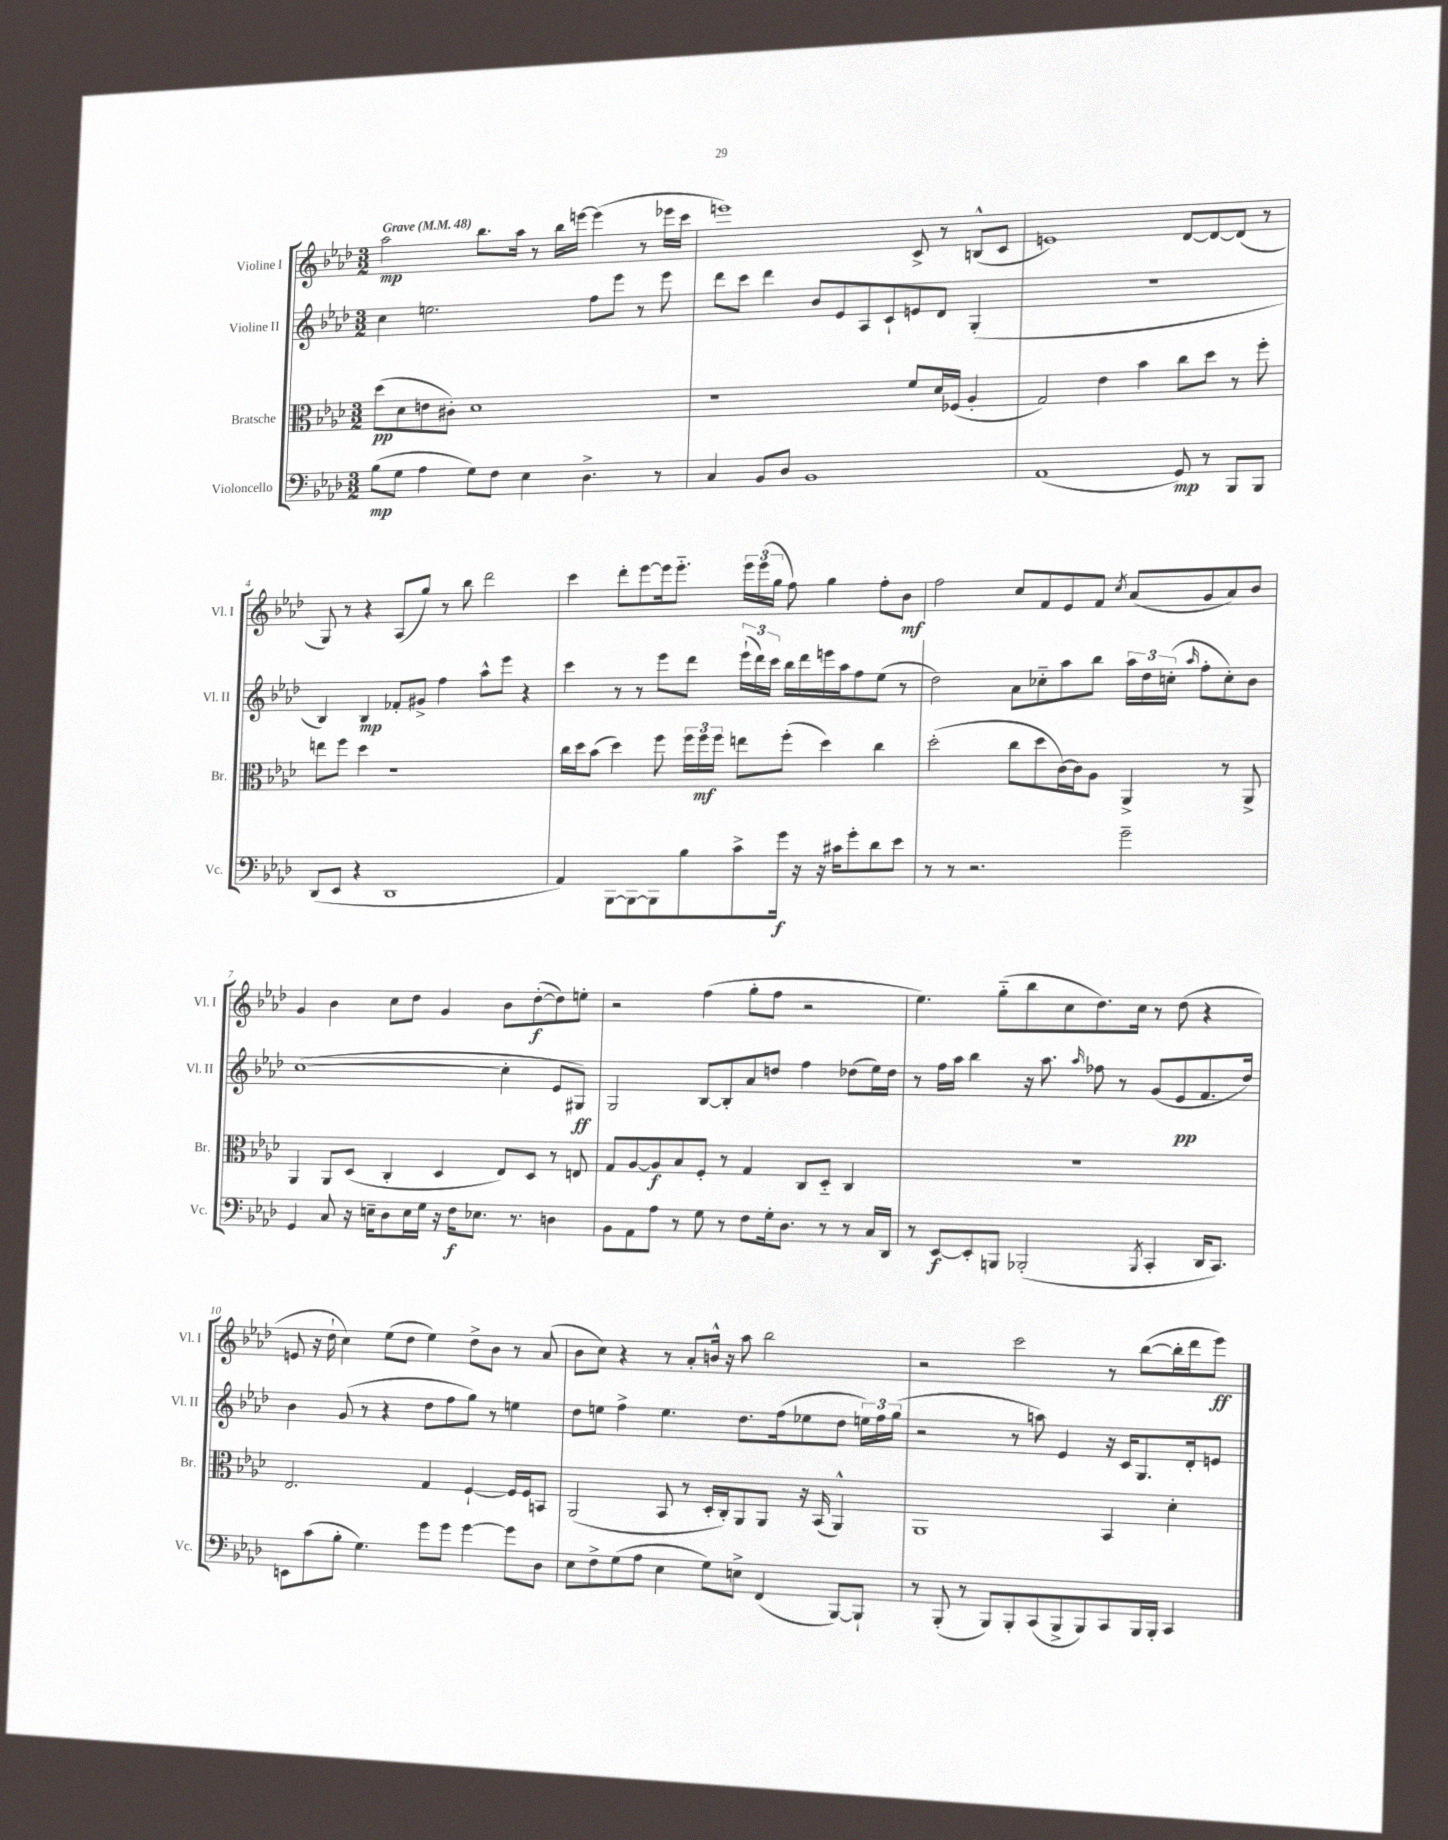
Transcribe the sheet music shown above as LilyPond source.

<<
\new StaffGroup <<
\new Staff = "s0" \with { instrumentName = "Violine I" shortInstrumentName = "Vl. I" } {
    \clef treble \key aes \major \numericTimeSignature \time 3/2 \tempo "Grave" 4 = 48
    \autoBeamOff aes''2\mp bes''8.[ aes''16] r8 bes''16[ e'''16]~ e'''4( r8 ees'''16[ c'''16] |
    e'''1) c'8-> r8 b8[-^( c'8] |
    e'1) des'8[~ des'8~ des'8]( r8 |
    g8) r8 r4 aes8[( g''8]) r8 bes''8 des'''2 |
    c'''4 des'''8[-. ees'''8~ ees'''16 ees'''8.]-_ \tuplet 3/2 { ees'''16[ ees'''16( g''16] } f''8) g''4 f''8[-. bes'8]\mf |
    f''2 c''8[ f'8 ees'8 f'8] \acciaccatura { c''8 } aes'8[( g'8 aes'8) bes'8] |
    g'4 bes'4 c''8[ des''8] g'4 bes'8[ des''8~-.\f( des''8) e''8]-. |
    r2 f''4( g''8[-. f''8] r2 |
    ees''4.) g''8[-_( bes''8 c''8 des''8.) c''16] r8 des''8( r4 |
    e'8 r16 des''16-! c''4) ees''8[( des''8] ees''4) des''8[-> bes'8] r8 aes'8( |
    bes'8[ c''8]) r4 r8 aes'8[-. b'16]-^ r16 aes''8 bes''2 |
    r2 c'''2 r8 bes''8[~( bes''16-. des'''16 ees'''8]\ff) \bar "|." |
}
\new Staff = "s1" \with { instrumentName = "Violine II" shortInstrumentName = "Vl. II" } {
    \clef treble \key aes \major \numericTimeSignature \time 3/2
    \autoBeamOff c''4 e''2. f''8[ ees'''8] r8 ees'''8 |
    des'''8[ c'''8] des'''4 bes'8[ ees'8 aes8 c'8-! e'8 des'8] g4-.( |
    R1. |
    bes4) bes4\mp fes'8[-. gis'8]-> f''4 aes''8[-^ ees'''8] r4 |
    c'''4 r8 r8 ees'''8[ des'''8] \tuplet 3/2 { ees'''16[-!( des'''16) c'''16] } bes''16[ des'''16 e'''16 aes''16 f''8 ees''8]( r8 |
    des''2) aes'8[ ces''8-_ aes''8 bes''8] \tuplet 3/2 { aes''16[ des''16 c''16]-.( } \grace { aes''16 } f''8[-. c''8-.) bes'8] |
    c''1~( c''4-. ees'8[ gis8]\ff) |
    g2 bes8[~ bes8-. aes'8 d''8] f''4 des''8[( ees''16) des''16] |
    r8 f''16[ aes''16] bes''4 r16 aes''8. \grace { aes''16 } fes''8 r8 g'8[( ees'8\pp f'8. des''16]) |
    bes'4 g'8( r8 r4 des''8[ f''8 g''8]) r8 e''4 |
    des''8[ e''8] f''4-> e''4. des''8.[ f''16( ees''8 des''8] \tuplet 3/2 { e''16[) f''16 g''16]( } |
    r2 r8 a''8) ees'4 r16 c'16[ g8. des'16-. e'8] \bar "|." |
}
\new Staff = "s2" \with { instrumentName = "Bratsche" shortInstrumentName = "Br." } {
    \clef alto \key aes \major \numericTimeSignature \time 3/2
    \autoBeamOff des''8[\pp( des'8 e'8 cis'8]-.) des'1 |
    r1 f'8[ des'16 fes16]( aes4-. |
    g2) ees'4 bes'4 c''8[ des''8] r8 f''8-. |
    e''8[ f''8] des''4 r1 |
    c''16[ des''16 bes'8]( des''4) f''8 \tuplet 3/2 { f''16[ f''16\mf f''16] } e''8[ f''8]-.( des''4) c''4 |
    des''2-.( c''8[ des''8 c'16~) c'16 aes8] aes,4-> r8 aes,8-> |
    aes,4 aes,8[ des8]( c4-. des4 ees8[) des8] r8 e8 |
    g8[ aes8~ aes8\f bes8 f8]-. r8 g4 c8[ des8]-_ c4 |
    R1. |
    ees2. g4 f4~-! f16[ f16 b,8] |
    aes,2( bes,8 r8 des16[-. c16-.) aes,8 aes,8] r16 bes,16( aes,4-^) |
    aes,1 bes,4 des'4-. \bar "|." |
}
\new Staff = "s3" \with { instrumentName = "Violoncello" shortInstrumentName = "Vc." } {
    \clef bass \key aes \major \numericTimeSignature \time 3/2
    \autoBeamOff bes8[\mp( g8] aes4 g8[) f8] ees4 des4.-> r8 |
    c4 bes,8[ des8] bes,1 |
    aes,1( g,8\mp) r8 bes,,8[ bes,,8] |
    des,8[( ees,8] r4 des,1 |
    aes,4) bes,,8[~ bes,,8~ bes,,8 bes8 c'8-> g'16]\f r16 r16 cis'16[ g'8-. des'8 ees'8] |
    r8 r8 r2. g'2-- |
    g,4 c8 r16 e16[-- des8 e16 g16] r16 f16[\f ees8.] r8. d4 |
    bes,8[ aes,8 aes8] r8 g8 r8 f8[ g16-. des8.] r8 r8 c16[ des,16] |
    r8 ees,8[~\f ees,8-. b,,8] bes,,2-.( \acciaccatura { bes,,8 } c,4-. des,16[ c,8.]) |
    e,8[ c'8( bes8]-. g4.) g'8[ g'8] g'4~ g'8[ des8] |
    ees8[ f8-> g8( aes8] ees4 g8[) e8]-> f,4( bes,,8[~) bes,,8]-! |
    r8 bes,,8-.( r8 bes,,8[) bes,,8-. c,8( bes,,8-> bes,,8) c,8 bes,,16 bes,,16]-. c,4 \bar "|." |
}
>>
>>
